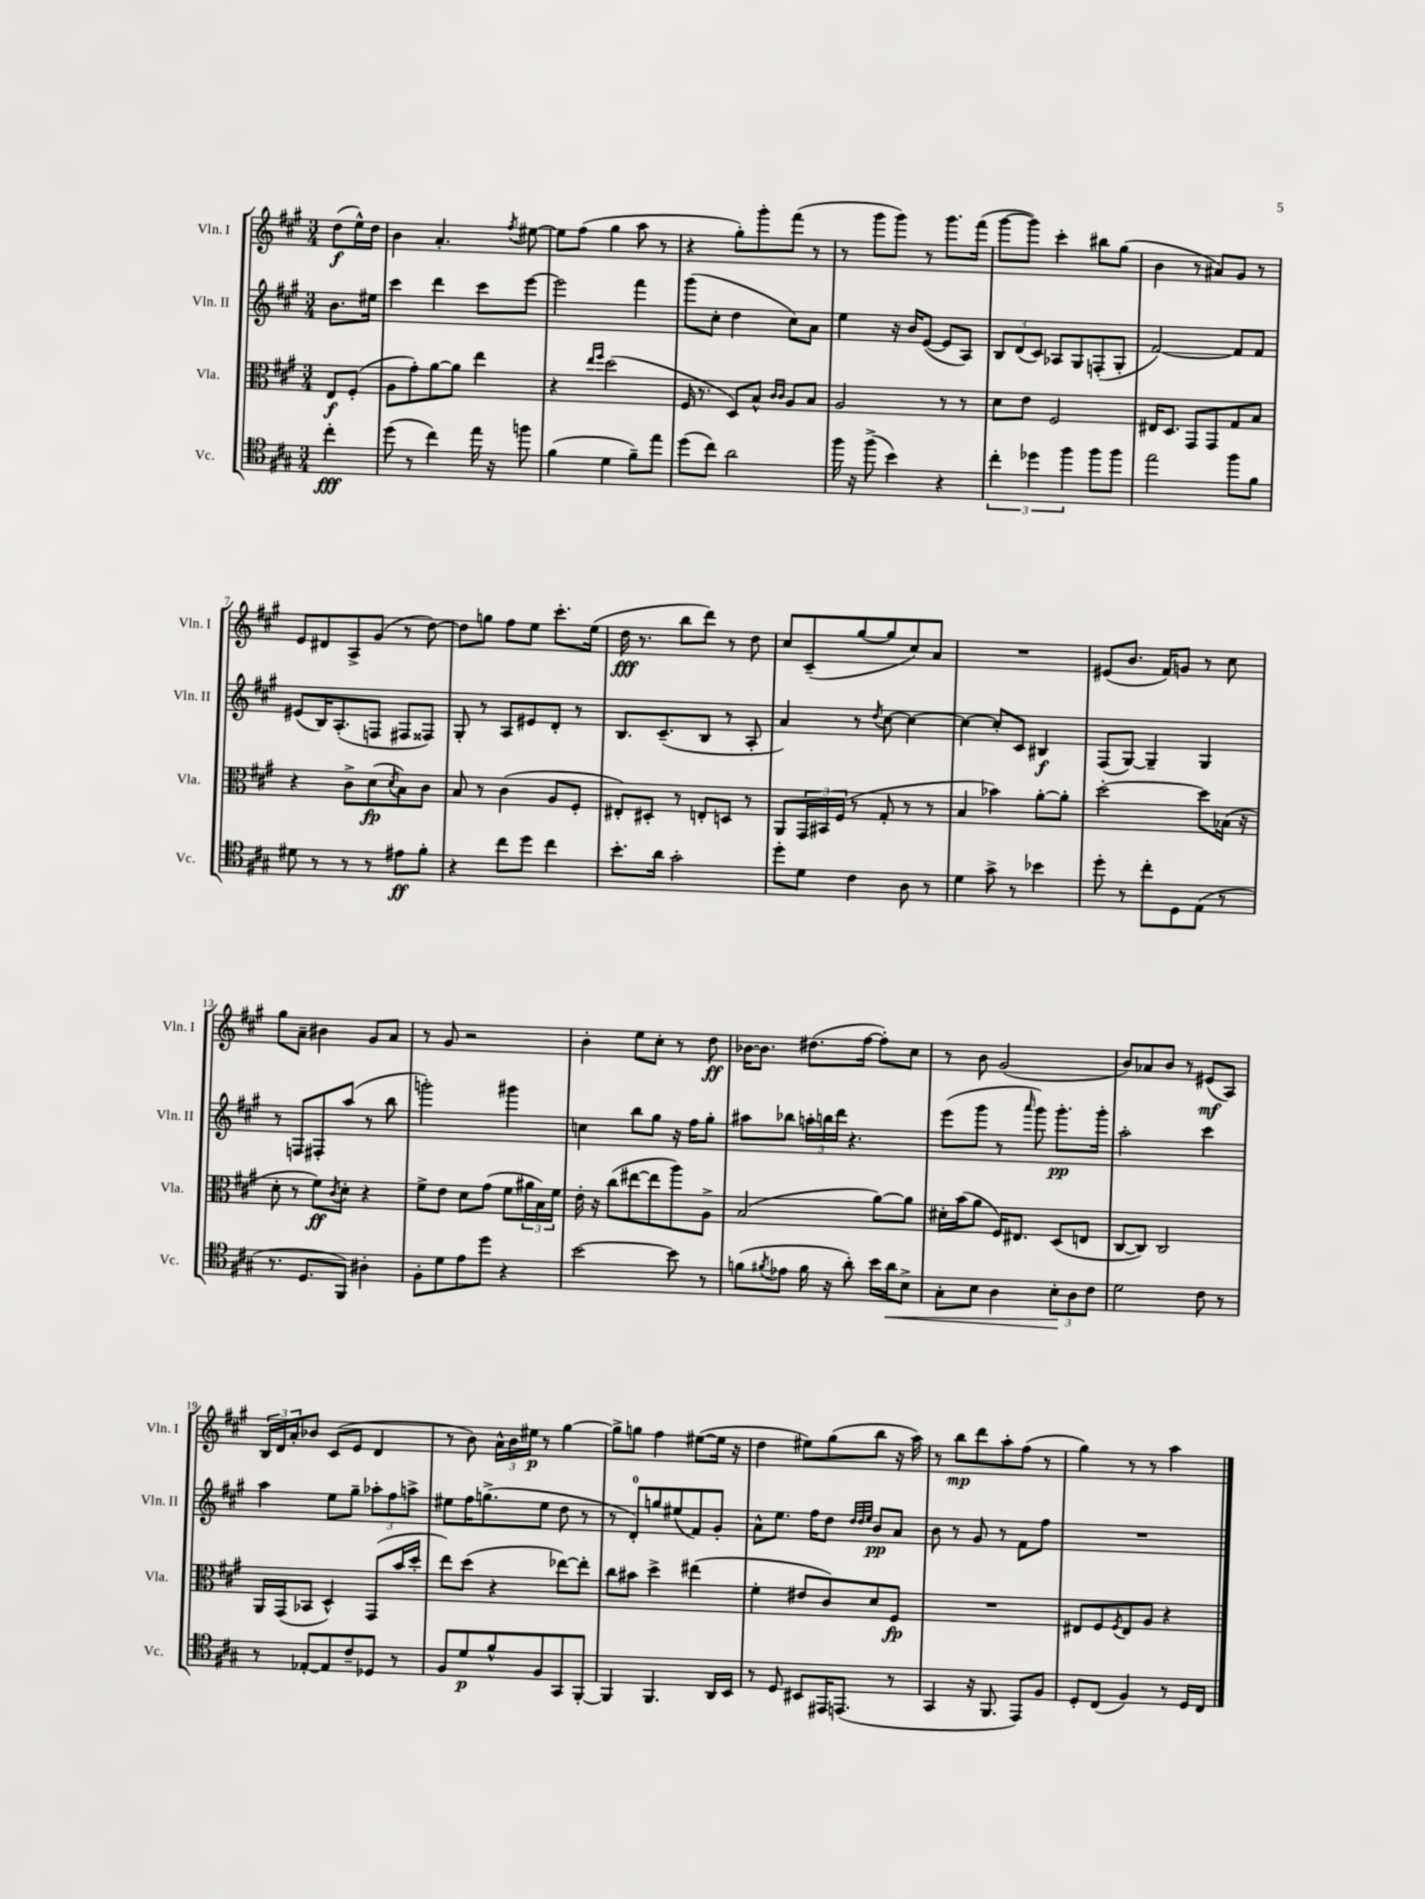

**kern	**kern	**kern	**kern
*staff4	*staff3	*staff2	*staff1
*clefC4	*clefC3	*clefG2	*clefG2
*k[f#c#g#]	*k[f#c#g#]	*k[f#c#g#]	*k[f#c#g#]
*M3/4	*M3/4	*M3/4	*M3/4
4cc#'	8E	8.b	(8dd
.	(8F#'	.	16ee^^)
.	.	16ee#	16dd
=	=	=	=
(8dd	8A	4ccc#	4b
8r	8g#')	.	.
4cc#)	[8a	4ddd	4.a'
.	8a]	.	.
16ee	4ee	8ccc#	.
16r	.	.	.
.	.	.	8qff#
8ff	.	[8eee	[8ee#
=	=	=	=
(4f#	4r	2eee]	8ee#]
.	.	.	(8ff#
.	16qqee	.	.
.	16qqff#	.	.
4d	(2dd	.	4gg#
8f#~)	.	4fff#	8aa
8ee	.	.	8r
=	=	=	=
(8dd	16F#	(8ggg#	4r
.	8.r	.	.
8cc#)	.	8cc#'	.
2a	8D)	4dd	8gg#')
.	8B^^	.	8ggg#'
.	16qqc#	.	.
.	16qqc#	.	.
.	8A	8cc#)	(8fff#
.	8B	8a	8r
=	=	=	=
16ff#	2A	4ee	8r
16r	.	.	.
(8ff#^	.	.	8ggg#
4b)	.	16r	8ggg#)
.	.	16b	.
.	.	([8e	8r
4r	8r	8e]	8.ggg#
.	8r	8A)	.
.	.	.	(16fff#
=	=	=	=
6cc#'	8d	12B	[8ggg#
.	.	(12d	.
.	8e	.	8ggg#])
6dd-	.	12c#)	.
.	2F#	8A-	4ccc#'
6ff#	.	.	.
.	.	8G#	.
8ff#	.	(8F'	8bb#
8ff#	.	8G#'	(8gg#
=	=	=	=
2ee	16E#	[2f#)	4b
.	8.D	.	.
.	8GG#	.	8r
.	8GG#	.	8a#)
8ff#	8G#	8f#]	8g#
8f#	8B	8f#	8r
=	=	=	=
8d#	4r	(8e#	8e
8r	.	16B)	8d#
.	.	(8.A'	.
8r	8c#^	.	8A^
8r	(8d	8F	(8g#
.	8qd	.	.
8e#	8B)	8F#	8r
8f#'	8c#	8F##)	[8dd)
=	=	=	=
4r	8B	8G#'	8dd]
.	8r	8r	8gg
8cc#	(4c#	8A	8ff#
8dd	.	8e#	8ee
4cc#	8A	8d'	8.ccc#'
.	8F#'	8r	.
.	.	.	(16ee
=	=	=	=
8.b'	8E#')	8.B	16dd
.	.	.	8.r
.	8D#'	.	.
16a	.	(8.c#~	.
2g#'	8r	.	8bb
.	8E'	8B	8ddd)
.	8D	8r	8r
.	8r	8A'	8dd
=	=	=	=
8dd'	8AA	4a)	8cc#
8d	24GG#	.	(8c#~
.	24BB#	.	.
.	(24F#	.	.
4c#	8r	8r	[8gg#
.	.	8qdd	.
.	8G#'	[8cc#	8gg#]
8A	8r	4cc#_	8cc#)
8r	8r	.	8a
=	=	=	=
4d	4B	4cc#_	2.r
8g#^	4b-)	8cc#']	.
8r	.	8c#	.
4b-	[8a'	4B#	.
.	8a']	.	.
=	=	=	=
8dd'	[2dd'	(8F#	(8e#
8r	.	[8G#)	8.b
8cc#'	.	4G#~]	.
.	.	.	16f#)
8D	.	.	8g
(8E	8dd]	4G#	8r
8r	(16B-	.	8cc#
.	16r	.	.
=	=	=	=
8.r	8d'	8r	8gg#
.	8r	8F	8a~
8.D	.	.	.
.	8f#)	8F#'	4b#
.	8qc#	.	.
8FF#)	8d'	(8aa	.
4A#'	4r	8r	8g#
.	.	8bb	8a
=	=	=	=
8F#'	8f#^	2ggg')	8r
8d	8e	.	8g#
8e	8d	.	2r
8dd	(8g#	.	.
4r	8f#	4ggg#	.
.	24a#	.	.
.	24B)	.	.
.	24f#	.	.
=	=	=	=
[2b	16e'	4cc	4b'
.	16r	.	.
.	(8cc#	.	.
.	[8ee#	8bb	8ee
.	8ee#]	8gg#	8cc#'
8b]	8aa)	16r	8r
.	.	16ff#	.
8r	8A^	8gg#'	8dd
=	=	=	=
(8f	(2B	8aa#	[16b-
.	.	.	8.b-]
8qf#	.	.	.
8e-	.	8bb-	.
16f#	.	24aa'	(8.dd#
.	.	24bb	.
16r	.	.	.
.	.	24ddd	.
8a')	.	4.r	.
.	.	.	[16ff#
16b	[8a)	.	8ff#'])
16a	.	.	.
8B^	8a]	.	8cc#
=	=	=	=
8G#'	16d#'	(8eee	8r
.	(16b	.	.
8B	8a	8ggg#	8b
4A	16F#)	8r	(2g#
.	8.E#	.	.
.	.	16qqaaa	.
.	.	8ggg#)	.
12B'	(8D	8.ggg#'	.
12A	.	.	.
.	8E	.	.
12c#	.	.	.
.	.	16ggg#'	.
=	=	=	=
2d	[8C#	2aa'	8b)
.	8C#])	.	8a-
.	2C#	.	8b
.	.	.	8r
8c#	.	4ccc#	(8e#
8r	.	.	8A)
=	=	=	=
8r	16AA	4aa	24B
.	.	.	24d
.	(16GG#	.	.
.	.	.	24a'
[8E-'	8BB-	.	8b-
8E-]	4D^^)	8ee	(8c#
8c#~	.	8gg#~	8e
8D-	(8GG#	12aa-'	4d
.	.	12ff#	.
8r	16b	.	.
.	.	12aa^	.
.	16dd'	.	.
=	=	=	=
8F#	8ee)	8ee#	8r
8d	(8dd	16ff#	8b)
.	.	(8.gg^	.
8f#^^	4r	.	24a^^
.	.	.	24b
.	.	.	24ee#
8F#	.	8ee#	8r
8GG#	[8ee-)	8dd	[4gg#
[8FF#'	8ee-']	8r	.
=	=	=	=
4FF#]	8cc#	8r	8gg#^]
.	8b#	8d')	8gg
4.FF#	4dd^	8gg	4ff#
.	.	(8ee#	.
.	(4ee#	8f#)	([8ee#
16AA	.	8g#'	16ee#]
16BB	.	.	16r
=	=	=	=
8r	4f#'	8a^^	4dd
8D	.	8.ee	.
8BB#	8e#	.	8ee#)
.	.	16ff#	.
16EE#	8c#)	8dd	(8gg#
(8.EE	.	.	.
.	.	32qqdd	.
.	.	32qqdd	.
.	.	32qqee	.
.	8d	8b	8bb
8r	8F#	8a	16r
.	.	.	16aa)
=	=	=	=
4GG#	2.r	8b	8r
.	.	8r	8bb
16r	.	8g#	8ddd
8.FF#	.	.	.
.	.	8r	8aa'
8EE)	.	8f#	(8ff#
8F#	.	8ff#	8r
=	=	=	=
8D'	8E#	2.r	4gg#)
(8C#	8F#	.	.
.	8qF#	.	.
4F#)	8E#	.	8r
.	8A	.	8r
8r	4r	.	4aa
16D	.	.	.
16C#	.	.	.
==	==	==	==
*-	*-	*-	*-
